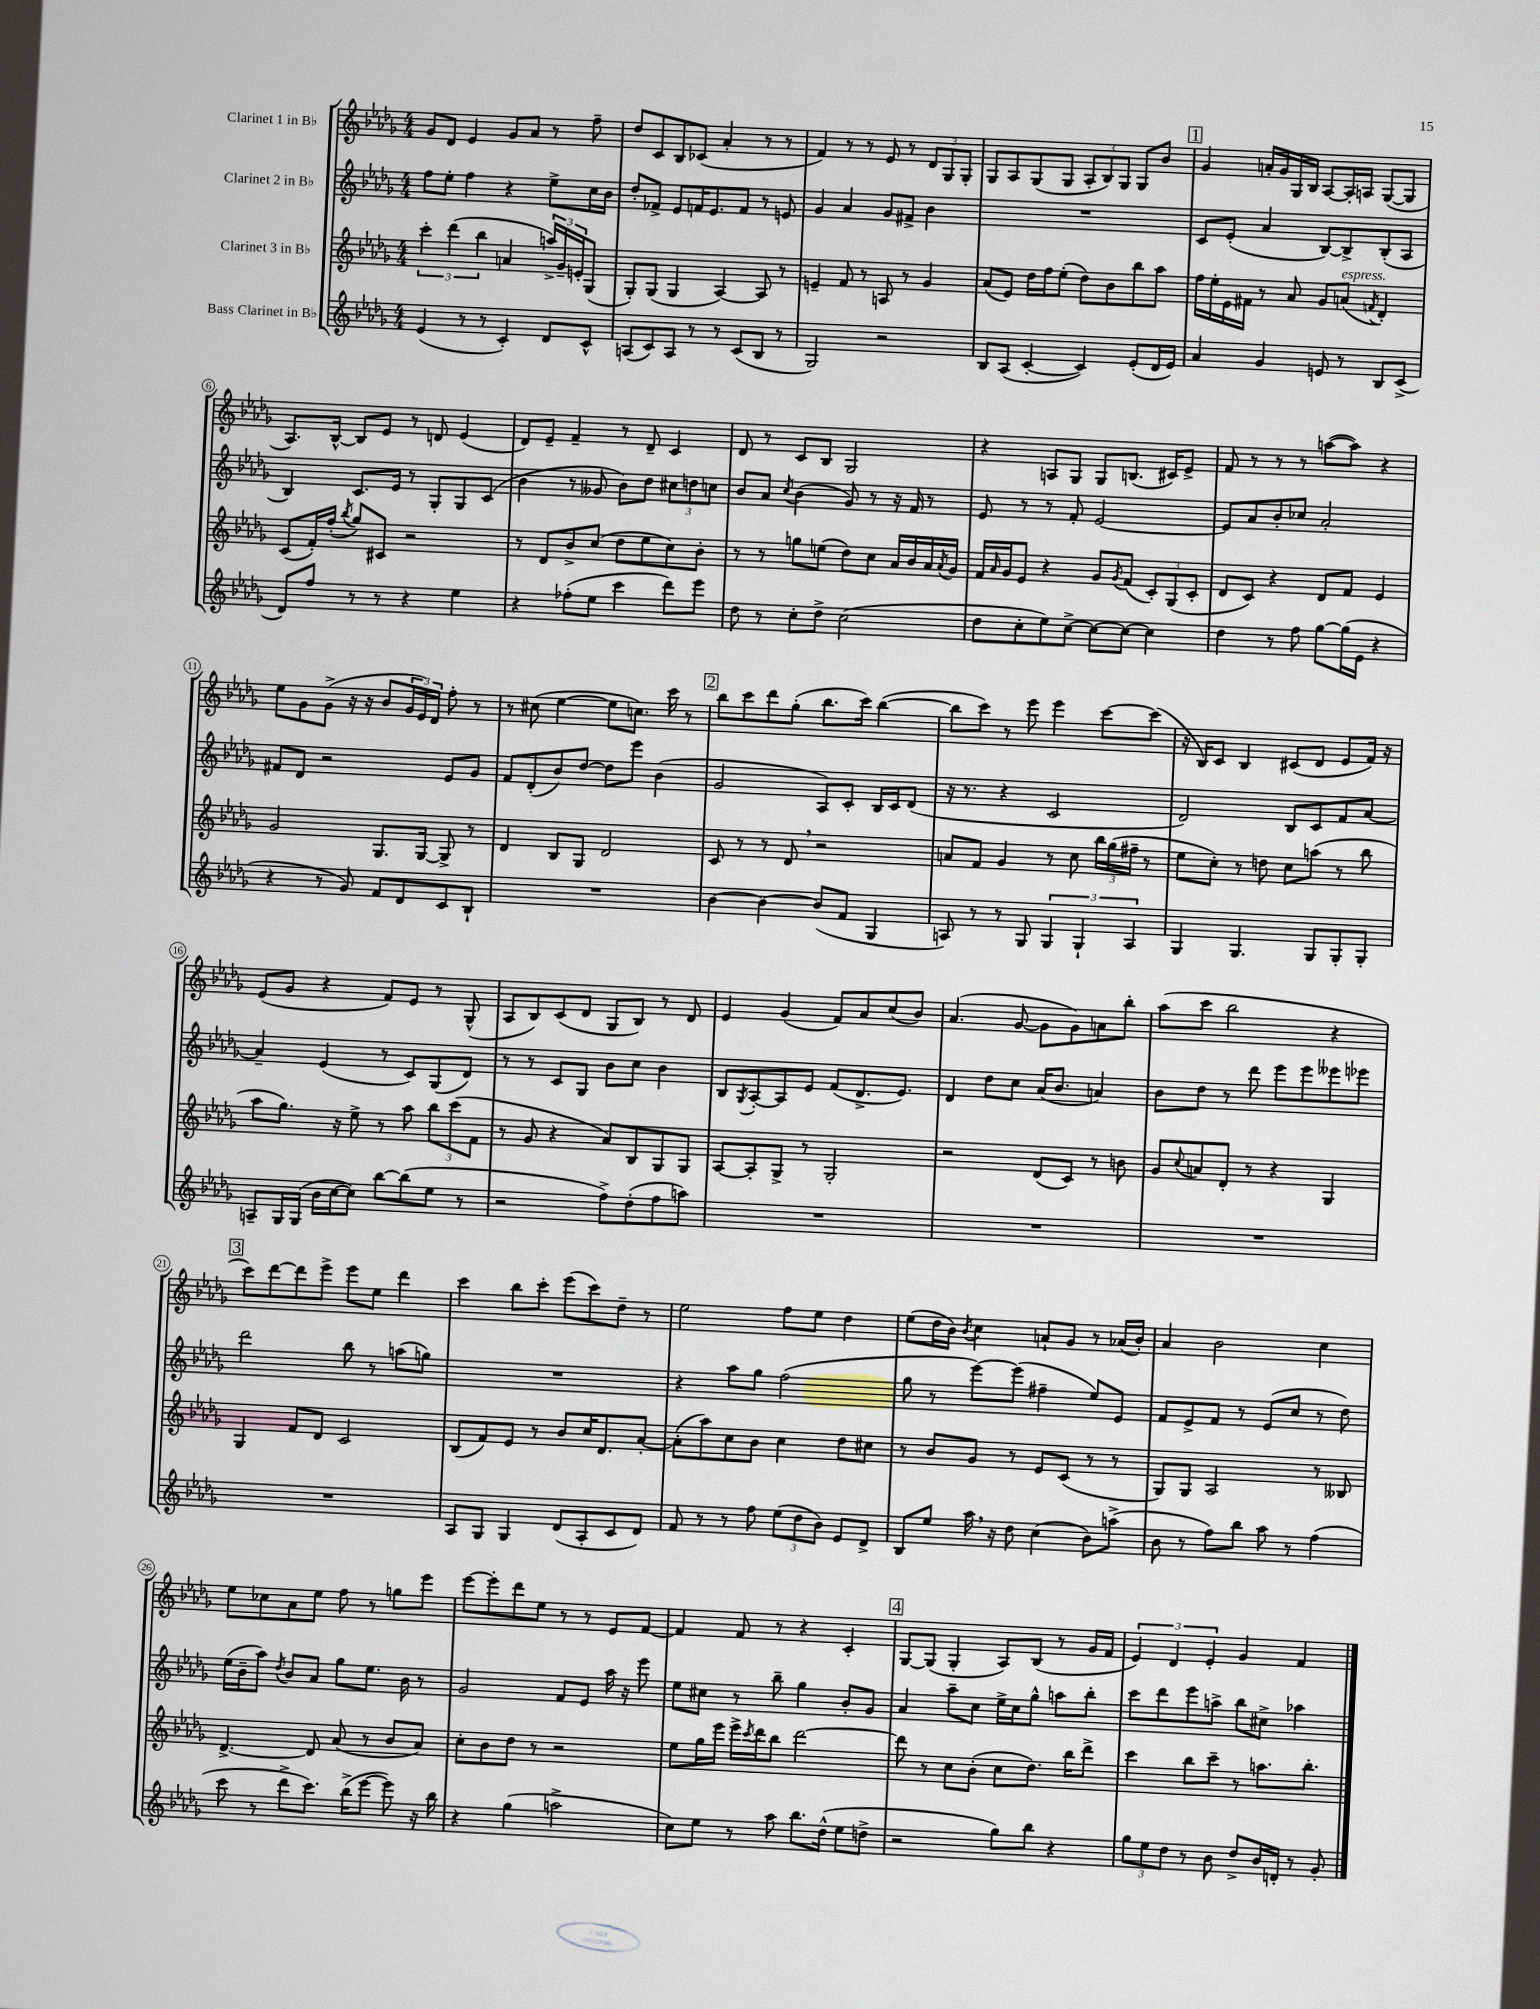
<<
\new StaffGroup <<
\new Staff = "s0" \with { instrumentName = "Clarinet 1 in Bb" } {
    \clef treble \key des \major \numericTimeSignature \time 4/4
    ges'8 des'8 ees'4 ges'8 aes'8 r8 f''8-- |
    des''8 c'8 bes8 ces'8( aes'4-. r8 r8 |
    f'4) r8 r8 ees'8 r8 \tuplet 3/2 { des'8 ges8 ges8-. } |
    ges8 aes8 ges8( ges8 \tuplet 3/2 { aes8-. bes8) ges8 } ges8 bes'8 |
    \mark \markup { \box "1" } ges'4 a'16-. ges'16 ges16 bes16 aes8~ aes16-. a16 ges8~( ges8 |
    aes8.) bes16~-^ bes8 ees'8 r8 d'8 ees'4( |
    des'8) ees'8-- f'4-- r8 des'8-- c'4 |
    des'8 r8 c'8 bes8 ges2 |
    r4 a8 ges8 ges8 b8.( cis'16) ees'8-> |
    f'8 r8 r8 r8 a''8~( a''8) r4 |
    ees''8 ges'8 ges'8->( r16 r16 bes'8 \tuplet 3/2 { ges'16 ees'16) des'16 } f''8-. r8 |
    r8 cis''8( ees''4~ ees''8 c''8.) c'''16 r8 |
    \mark \markup { \box "2" } bes''8 c'''8 des'''8 ges''8-.( bes''8. c'''16) bes''4~( |
    bes''8 c'''8) r8 ees'''8 ees'''4 c'''8~ c'''8( |
    r16 bes16) c'8 bes4 cis'8( des'8 ees'8 f'16) r16 |
    ees'8( ges'8 r4 f'8) ees'8 r8 ges8-^( |
    aes8 bes8) c'8( des'8 ges8 bes8) r8 des'8 |
    ees'4 ges'4( f'8) aes'8 c''8( bes'8) |
    aes'4.( ges'8~ ges'8 ges'8) a'8 bes''8-. |
    aes''8( c'''8 bes''2 r4 |
    \mark \markup { \box "3" } c'''8) des'''8~ des'''8 ees'''8-> ees'''8 ees''8 des'''4 |
    c'''4 bes''8 c'''8-. ees'''8( c'''8) des''8-- r8 |
    ees''2 f''8 ees''8 des''4 |
    ees''8( des''16 bes'16) \acciaccatura { bes'8 } c''4 a'8-! ges'8 r8 aes'16( bes'16-.) |
    aes'4 bes'2 c''4 |
    ees''8 ces''8 aes'8 ees''8 f''8 r8 g''8 ees'''8 |
    ees'''8~ ees'''8-. des'''8 ees''8 r8 r8 ees'8 f'8~ |
    f'4 f'8 r8 r4 c'4-. |
    \mark \markup { \box "4" } ges8~ ges8( ges4-. aes8) bes8( r8 ges'16 f'16 |
    \tuplet 3/2 { ees'4) des'4 ees'4-. } ges'4 f'4 \bar "|." |
}
\new Staff = "s1" \with { instrumentName = "Clarinet 2 in Bb" } {
    \clef treble \key des \major \numericTimeSignature \time 4/4
    f''8 ees''8-. f''4 r4 ees''8-> c''16 bes'16 |
    des''8-. fes'8-> ees'8 f'16 ees'8. f'8 r8 e'8 |
    ges'4 aes'4 ges'8 fis'8-> bes'4 |
    R1 |
    \mark \markup { \box "1" } c'8 ees'8-.( aes'4 bes8~) bes8-> bes8-.( aes8 |
    bes4) c'8. ees'16 r8 ges8-. ges8 c'8( |
    bes'4 r8 geses'8 bes'8) des''8 \tuplet 3/2 { cis''8 d''8 c''8 } |
    bes'8 aes'8 \acciaccatura { c''8 } bes'4( ges'8) r8 r16 f'16 r8 |
    ees'8 r8 r8 f'8-. ees'2~ |
    ees'8 aes'8 bes'8-. ces''8 aes'2-. |
    fis'8 des'8 r2 ees'8 ges'8 |
    f'8 des'8-.( bes'8) des''8~ des''8 ees'''8 bes'4( |
    \mark \markup { \box "2" } ges'2 aes8) c'8-. bes16 c'16 des'8( |
    r16 r8. r4 c'2 |
    des'2) bes8 c'8 f'8 aes'8~ |
    aes'4-- ees'4( r8 c'8) ges8( des'8) |
    r8 r8 c'8 ges8 bes'8 c''8 bes'4 |
    bes8 \acciaccatura { ges8 } aes8~-. aes8 ees'8 f'8( des'8.-> ees'8.) |
    des'4 des''8 c''8 aes'16( bes'8. a'4) |
    bes'8 des''8 r8 des'''8 ees'''8 ees'''8 eeses'''8 ees'''8 |
    \mark \markup { \box "3" } des'''2 bes''8 r8 a''8( g''8) |
    R1 |
    r4 aes''8 ges''8 f''2( |
    ges''8 r8 ees'''8~) ees'''8( fis''4-- ees''8) ees'8 |
    f'8 ees'8-> f'8 r8 ees'8( c''8 r8 des''8) |
    ees''16( bes'16-- aes''8) \acciaccatura { des''8 } bes'8 aes'8 ges''8 ees''8. bes'16 r8 |
    ges'2 f'8 ees'8 aes''16 r16 ees'''8 |
    ees''8 cis''8 r8 bes''8-- ges''4 bes'8-. ges'8 |
    \mark \markup { \box "4" } aes'4 aes''8-- c''8 ees''16-> c''16 ges''8-^ a''8 bes''8-. |
    c'''8 des'''8 ees'''8 a''8-> bes''8 cis''8-> aes''4 \bar "|." |
}
\new Staff = "s2" \with { instrumentName = "Clarinet 3 in Bb" } {
    \clef treble \key des \major \numericTimeSignature \time 4/4
    \tuplet 3/2 { c'''4-. des'''4( bes''4 } a'4 \tuplet 3/2 { a''16->) ges'16-- e'16-. } ges8( |
    ges8-.) ges8( ges4 aes4~) aes8 r8 |
    e'4-- f'8 r8 a8 r8 ges'4 |
    aes'8( ees'8) des''16 f''16 ees''8-.( des''8) bes'8 bes''8 aes''8 |
    \mark \markup { \box "1" } f''16 ees''16-. ees'16 fis'16 r8 aes'8 ges'8 a'8^\markup { \italic "espress." }( \acciaccatura { f'8 } des'4-.) |
    c'8( f'16-.) f''16-.( \acciaccatura { bes''8 } ges''8) cis'8 r2 |
    r8 des'8 bes'8-> c''8( des''8 ees''8 c''8) bes'8-. |
    r8 r8 g''8 e''8( des''8) c''8 aes'16 bes'16 aes'16 \acciaccatura { aes'8 } ges'16 |
    f'16 \grace { aes'16 } ges'16 ees'8 r4 ges'8 \acciaccatura { ges'8 } f'8( \tuplet 3/2 { c'8-.) ges8( c'8-. } |
    des'8 c'8) r4 des'8 f'8 ees'4 |
    ges'2 ges8. ges16~ ges8-> r8 |
    des'4 bes8 ges8 des'2 |
    \mark \markup { \box "2" } c'8 r8 r8 des'8 \breathe r2 |
    a'8 f'8 ges'4 r8 c''8 \tuplet 3/2 { bes''16 ges''16( fis''16-- } r8 |
    ees''8 c''8-.) r8 d''8 c''8 a''8( r8 bes''8 |
    aes''8 ges''8.) r16 ees''8-> r8 aes''8 \tuplet 3/2 { bes''8 c'''8( f'8 } |
    r8 ges'8 r4 aes'8) bes8 ges8 ges8 |
    aes8~ aes8-. ges8-> r8 ges2-. |
    r2 des'8( c'8) r8 b'8 |
    ges'8 \appoggiatura { c''8 } a'8 des'8-. r8 r4 ges4 |
    \mark \markup { \box "3" } ges4 f'8 des'8 c'2 |
    bes8( f'8) ees'8 r8 bes'8 c''16 des'8. aes'8~-. |
    aes'8-.( aes''8) c''8 bes'8 c''4 des''8 cis''8 |
    r8 bes'8 ges'8 r8 ees'8 c'8( r8 r8 |
    ges8) ges8 aes2 r8 beses8 |
    des'4.~-> des'8 aes'8( r8 bes'8 aes'8) |
    c''8-. bes'8 des''8 r8 r2 |
    ees''8 ges''16 ees'''16 ees'''16-> \acciaccatura { c'''8 } des'''16 bes''8 des'''2~ |
    \mark \markup { \box "4" } des'''8 r8 c''8 bes'8-.( c''8 des''8.) bes''16 des'''8-> |
    c'''4 bes''8 c'''8-- r8 a''8. bes''8.-. \bar "|." |
}
\new Staff = "s3" \with { instrumentName = "Bass Clarinet in Bb" } {
    \clef treble \key des \major \numericTimeSignature \time 4/4
    ees'4( r8 r8 c'4-.) des'8 c'8-^ |
    a8( c'8) a8 r8 r8 c'8( bes8 r8 |
    ges2) r2 |
    bes8 aes8( c'4~-. c'4) ees'8-.( des'16 ees'16) |
    \mark \markup { \box "1" } aes'4 ges'4 e'8 r8 bes8 c'8->( |
    des'8) f''8 r8 r8 r4 ees''4 |
    r4 fes''8-.( ees''8 c'''4 des'''8) ees'''8 |
    des''8 r8 c''8-. des''8-> c''2( |
    des''8 c''8-. ees''8) c''8~-> c''8~ c''8~ c''4 |
    des''4 r8 f''8 ges''8~ ges''16( ees'16 r4 |
    r4 r8 ges'8) f'8 des'8 c'8 bes8-! |
    R1 |
    \mark \markup { \box "2" } bes'4~ bes'4~ bes'8( f'8 ges4 |
    a8) r8 r8 ges8 \tuplet 3/2 { ges4 ges4-! a4 } |
    ges4 ges4. ges8 ges8-. ges8-. |
    a8-- ges16 ges16( bes'16 c''16~ c''8) bes''8~ bes''8( ees''8 r8 |
    r2 f''8->) des''8-.( f''8 a''8) |
    R1 |
    R1 |
    R1 |
    \mark \markup { \box "3" } R1 |
    aes8 ges8 ges4 des'8( aes8-. c'8 des'8) |
    f'8 r8 r8 f''8 \tuplet 3/2 { ees''8( des''8 bes'8) } ees'8 des'8-> |
    bes8 ees''8 aes''16 \breathe r16 des''8 c''4( bes'8) a''8->( |
    bes'8 r8 f''8) bes''8 aes''8 r8 f''4( |
    c'''8 r8 des'''8-> c'''8.) bes''16->( ees'''8~ ees'''8) r16 bes''16 |
    r4 ges''4( a''2-> |
    c''8) ees''8 r8 aes''8 bes''8. des''16-^( ees''8 d''8-> |
    \mark \markup { \box "4" } r2 ges''8) bes''8 r4 |
    \tuplet 3/2 { ges''8 ees''8 des''8 } r8 bes'8 des''8-> bes'16 d'16-. r8 ges'8-. \bar "|." |
}
>>
>>
\layout { \context { \Score \override BarNumber.stencil = #(make-stencil-circler 0.1 0.3 ly:text-interface::print) } }
